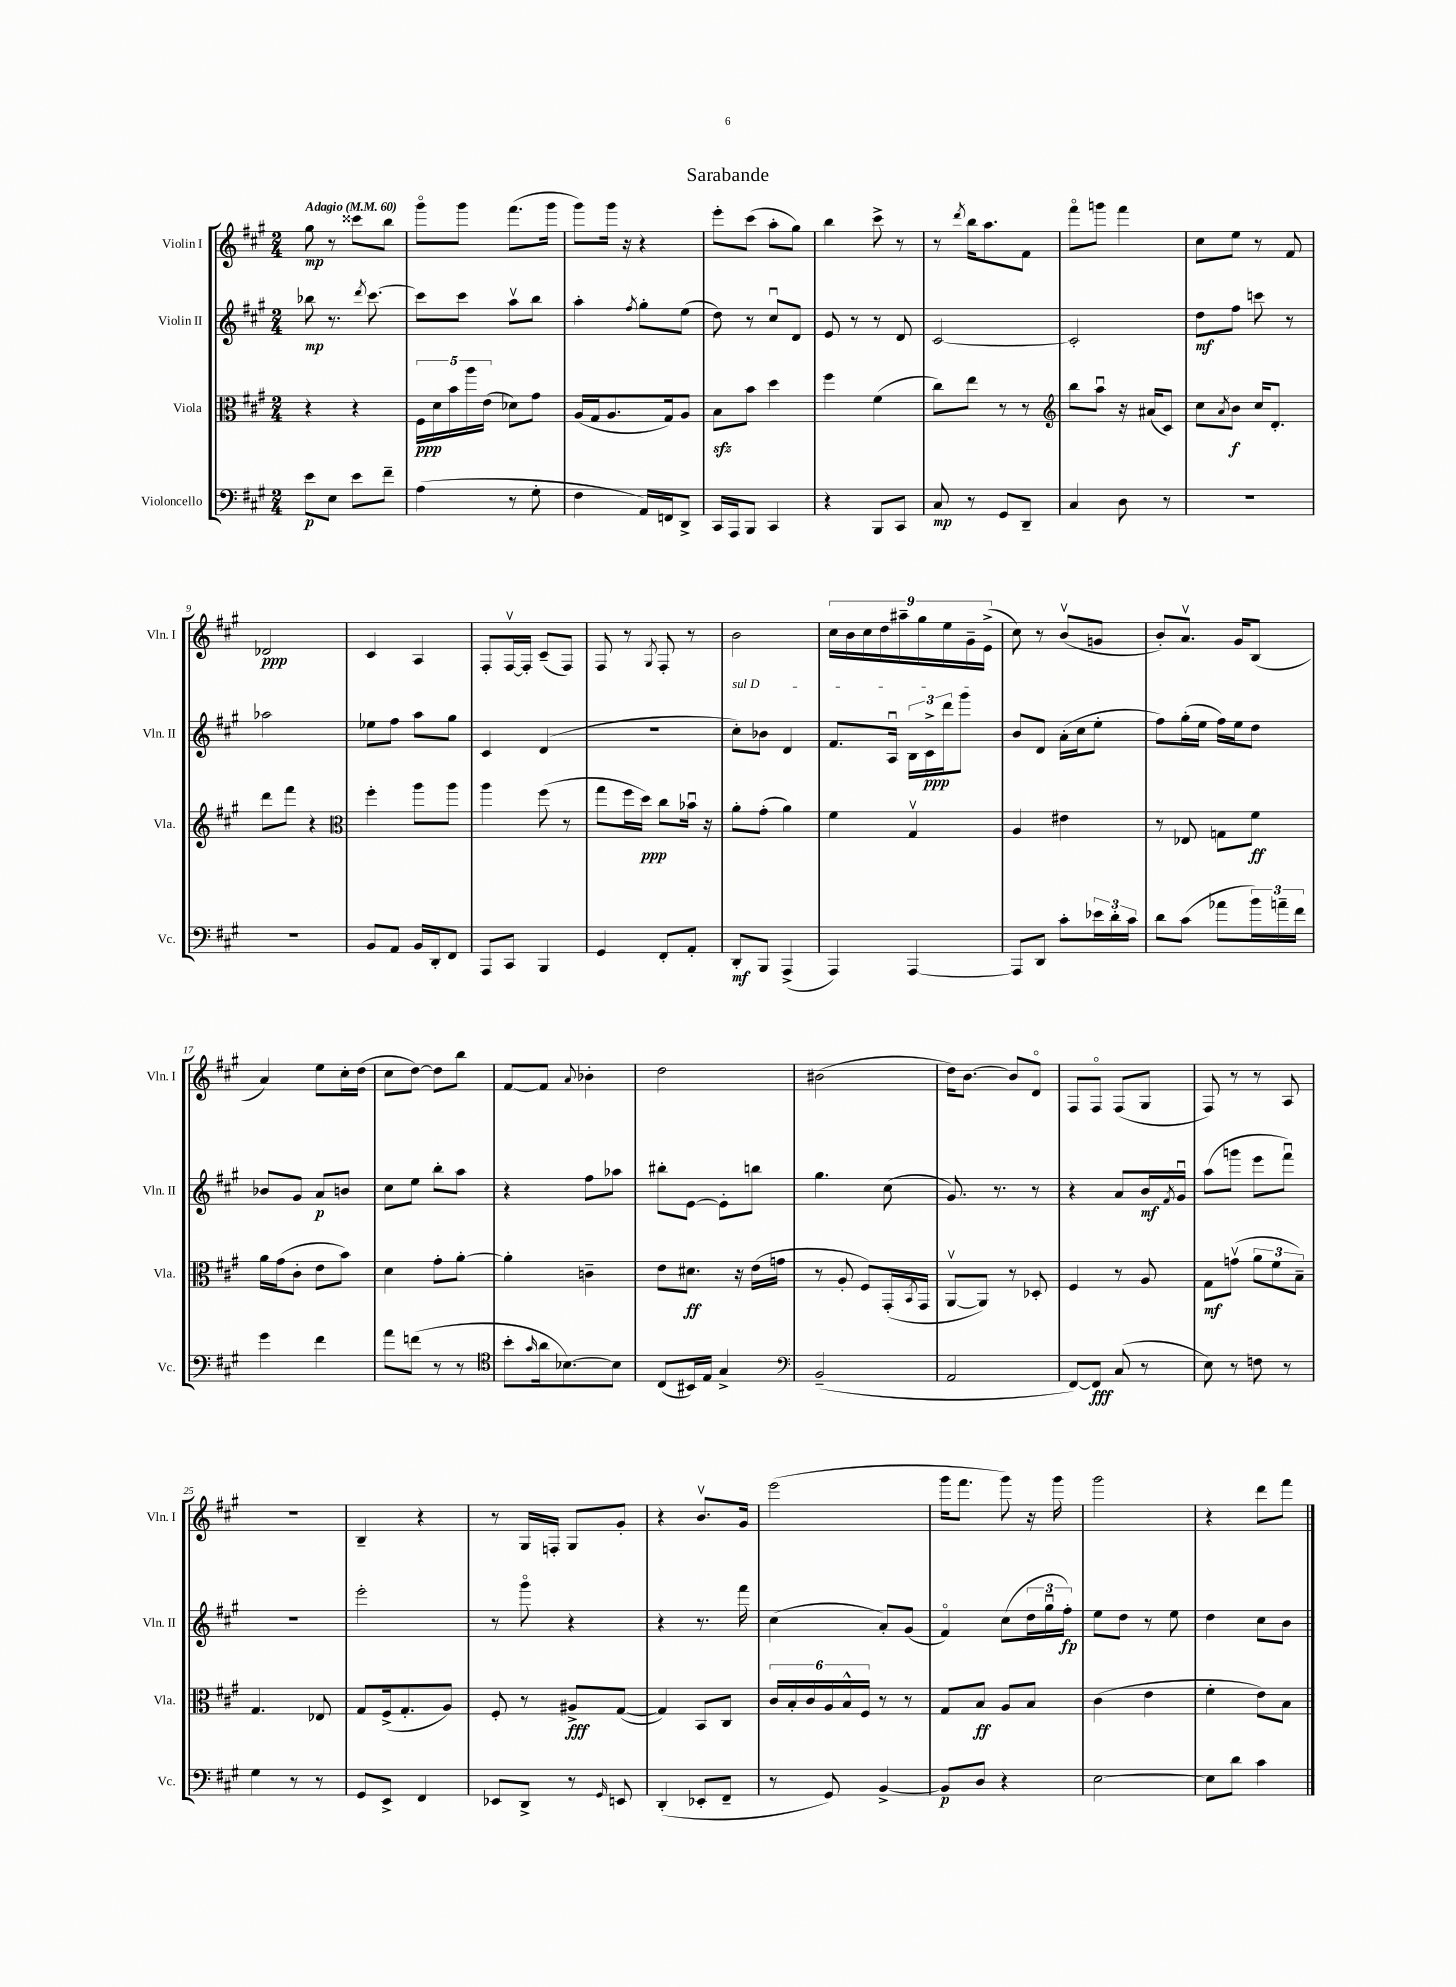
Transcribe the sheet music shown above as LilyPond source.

\header { title = "Sarabande" }
<<
\new StaffGroup <<
\new Staff = "s0" \with { instrumentName = "Violin I" shortInstrumentName = "Vln. I" } {
    \clef treble \key a \major \numericTimeSignature \time 2/4 \tempo "Adagio" 4 = 60
    gis''8\mp r8 cisis'''8 b''8 |
    gis'''8\flageolet gis'''8 fis'''8.( gis'''16 |
    gis'''8) gis'''16 r16 r4 |
    e'''8-. cis'''8( a''8-. gis''8) |
    b''4 cis'''8-> r8 |
    r8 \acciaccatura { d'''8 } b''16 a''8. fis'8 |
    fis'''8\flageolet g'''8 fis'''4 |
    cis''8 e''8 r8 fis'8 |
    des'2\ppp |
    cis'4 a4 |
    fis8-. fis16~\upbow fis16-. cis'8--( fis8) |
    fis8 r8 \acciaccatura { gis8 } fis8-. r8 |
    b'2 |
    \tuplet 9/8 { cis''16 b'16 cis''16 d''16 ais''16-- gis''16 e''16 gis'16-- e'16->( } |
    cis''8) r8 b'8\upbow( g'8 |
    b'8-.) a'8.\upbow gis'16 b8( |
    a'4) e''8 cis''16-. d''16( |
    cis''8 d''8~) d''8 b''8 |
    fis'8~ fis'8 \appoggiatura { a'8 } bes'4-. |
    d''2 |
    bis'2( |
    d''16) b'8.~ b'8 d'8\flageolet |
    fis8 fis8\flageolet fis8( gis8 |
    fis8) r8 r8 a8 |
    R2 |
    b4-- r4 |
    r8 gis16 f16-. gis8 gis'8-. |
    r4 b'8.\upbow gis'16 |
    e'''2( |
    gis'''16 fis'''8. gis'''8) r16 gis'''16 |
    gis'''2 |
    r4 d'''8 fis'''8 \bar "|." |
}
\new Staff = "s1" \with { instrumentName = "Violin II" shortInstrumentName = "Vln. II" } {
    \clef treble \key a \major \numericTimeSignature \time 2/4
    bes''8\mp r8. \acciaccatura { d'''8 } cis'''8.~ |
    cis'''8 cis'''8 a''8\upbow b''8 |
    a''4-. \acciaccatura { fis''8 } gis''8-. e''8( |
    d''8) r8 cis''8\downbow d'8 |
    e'8 r8 r8 d'8 |
    cis'2~ |
    cis'2-. |
    d''8\mf fis''8 c'''8 r8 |
    aes''2 |
    ees''8 fis''8 a''8 gis''8 |
    cis'4 d'4( |
    r2 |
    \once \override TextSpanner.bound-details.left.text = \markup { \italic "sul D" } cis''8-.\startTextSpan) bes'8 d'4 |
    fis'8. a16\downbow \tuplet 3/2 { b16 cis'16->\ppp d'''16 } gis'''8\stopTextSpan |
    b'8 d'8 a'16-.( cis''16 e''8-. |
    fis''8) gis''16-.( e''16 fis''16) e''16 d''8 |
    bes'8 gis'8 a'8\p b'8 |
    cis''8 e''8 b''8-. a''8 |
    r4 fis''8 aes''8 |
    bis''8-. e'8~ e'8-. b''8 |
    gis''4. cis''8( |
    gis'8.) r8. r8 |
    r4 a'8 b'16\mf \acciaccatura { fis'8 } gis'16\downbow |
    a''8( g'''8 e'''8 fis'''8\downbow) |
    r2 |
    e'''2-. |
    r8 gis'''8\flageolet r4 |
    r4 r8. fis'''16 |
    cis''4( a'8-.) gis'8( |
    fis'4\flageolet) cis''8( \tuplet 3/2 { d''16 gis''16\downbow fis''16-.\fp) } |
    e''8 d''8 r8 e''8 |
    d''4 cis''8 b'8 \bar "|." |
}
\new Staff = "s2" \with { instrumentName = "Viola" shortInstrumentName = "Vla." } {
    \clef alto \key a \major \numericTimeSignature \time 2/4
    r4 r4 |
    \tuplet 5/4 { fis16\ppp d'16 b'16 a''16 e'16( } des'8) gis'8 |
    a16( gis16 a8. gis16) a8 |
    b8\sfz b'8 d''4 |
    fis''4 fis'4( |
    cis''8) e''8 r8 r8 |
    \clef treble b''8 a''8\downbow r16 ais'16( cis'8) |
    cis''8 \acciaccatura { a'8 } b'8\f cis''16 d'8.-. |
    d'''8 fis'''8 r4 |
    \clef alto fis''4-. a''8 a''8 |
    a''4 fis''8( r8 |
    gis''8 fis''16 d''16\ppp) cis''8 bes'16\downbow r16 |
    a'8-. gis'8-.( a'4) |
    fis'4 gis4\upbow |
    a4 eis'4 |
    r8 ees8 g8 fis'8\ff |
    a'16 gis'16( cis'8-. e'8 b'8) |
    d'4 gis'8-. a'8~-. |
    a'4-. c'4-- |
    e'8 dis'8.\ff r16 e'16( g'16 |
    r8 a8-. fis8) gis,16-.( \acciaccatura { b,8 } gis,16 |
    a,8~\upbow a,8) r8 des8-. |
    fis4 r8 a8 |
    gis8\mf g'8\upbow( \tuplet 3/2 { a'8 fis'8 b8--) } |
    gis4. ees8 |
    gis8 fis16->( gis8.-. a8) |
    fis8-. r8 ais8->\fff gis8~( |
    gis4) b,8 cis8 |
    \tuplet 6/4 { cis'16 b16-. cis'16 a16 b16-^ fis16 } r8 r8 |
    gis8 b8\ff a8 b8 |
    cis'4( e'4 |
    fis'4-. e'8) b8 \bar "|." |
}
\new Staff = "s3" \with { instrumentName = "Violoncello" shortInstrumentName = "Vc." } {
    \clef bass \key a \major \numericTimeSignature \time 2/4
    e'8\p e8 e'8 fis'8-- |
    a4( r8 gis8-. |
    fis4 a,16) f,16 d,8-> |
    cis,16 a,,16 b,,8 cis,4 |
    r4 b,,8 cis,8 |
    cis8\mp r8 gis,8 d,8-- |
    cis4 d8 r8 |
    R2 |
    R2 |
    b,8 a,8 b,16 d,16-. fis,8 |
    a,,8 cis,8 b,,4 |
    gis,4 fis,8-. a,8-. |
    d,8-.\mf b,,8 a,,4->( |
    a,,4) a,,4~ |
    a,,8 d,8 cis'8-. \tuplet 3/2 { ees'16 d'16-. cis'16 } |
    d'8 cis'8( aes'8 \tuplet 3/2 { b'16) a'16-- fis'16 } |
    gis'4 fis'4 |
    a'8 f'8( r8 r8 |
    \clef tenor b'8-. \grace { gis'16 } a'16 bes8.~) bes8 |
    cis8( bis,16) e16 gis4-> |
    \clef bass b,2--( |
    a,2 |
    fis,8~) fis,8\fff cis8( r8 |
    e8) r8 f8 r8 |
    gis4 r8 r8 |
    gis,8 e,8-> fis,4 |
    ees,8 d,8-> r8 \grace { gis,16 } e,8 |
    d,4-.( ees,8-. fis,8-- |
    r8 gis,8) b,4~-> |
    b,8\p d8 r4 |
    e2~ |
    e8 d'8 cis'4 \bar "|." |
}
>>
>>
